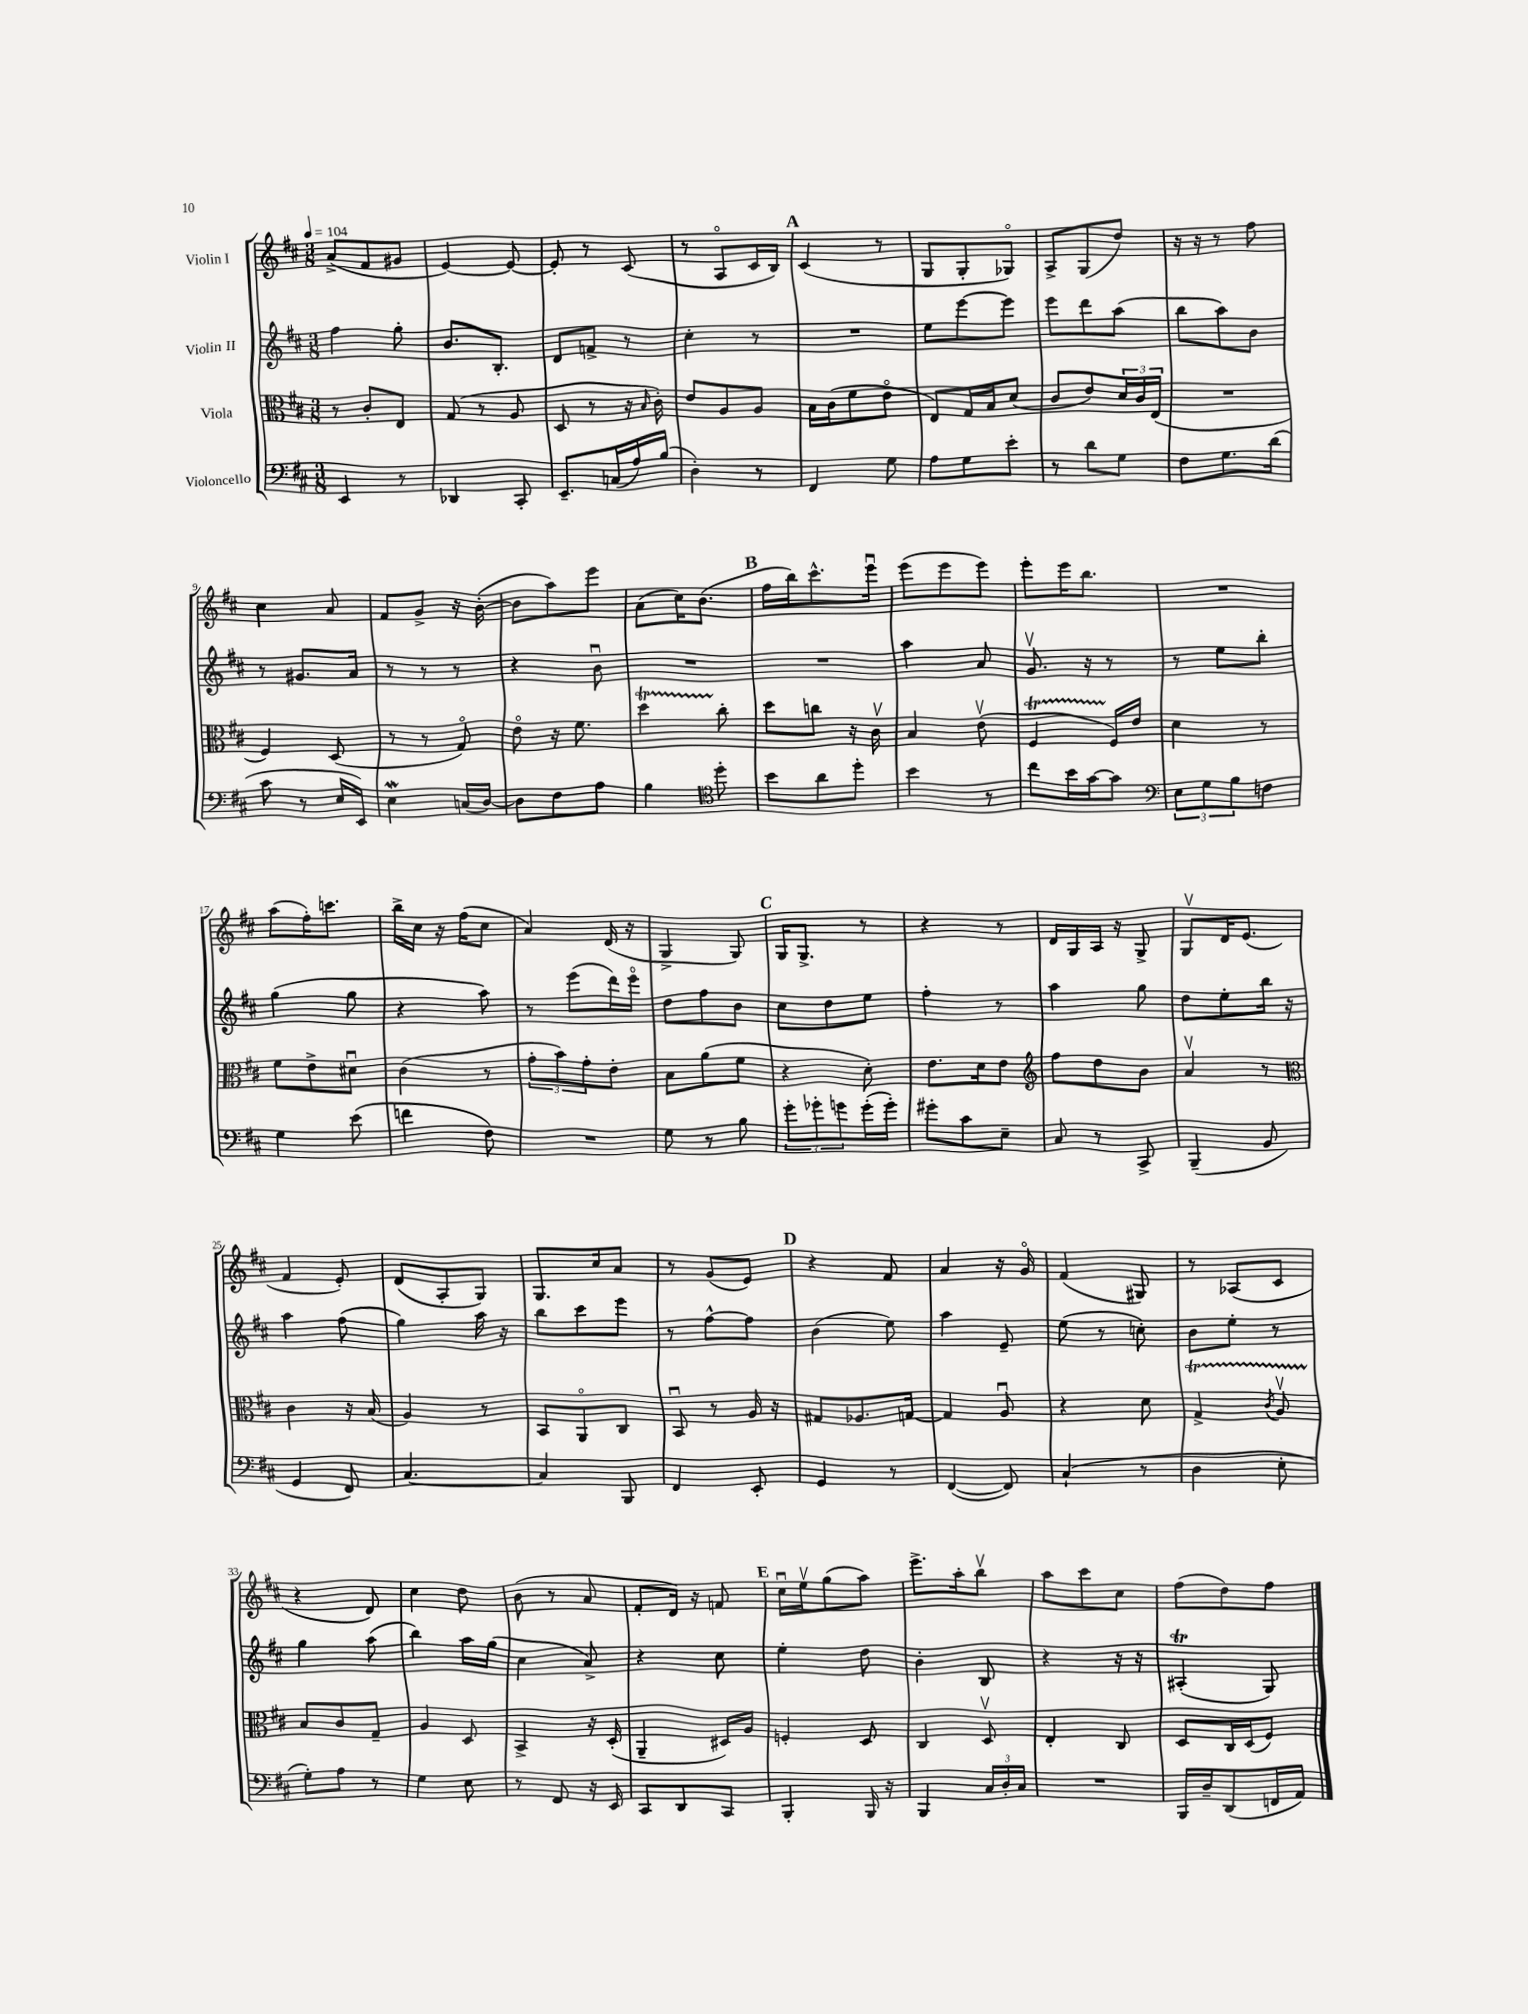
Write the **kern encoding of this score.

**kern	**kern	**kern	**kern
*part4	*part3	*part2	*part1
*staff4	*staff3	*staff2	*staff1
*I"Violoncello	*I"Viola	*I"Violin II	*I"Violin I
*clefF4	*clefC3	*clefG2	*clefG2
*k[f#c#]	*k[f#c#]	*k[f#c#]	*k[f#c#]
*M3/8	*M3/8	*M3/8	*M3/8
*MM104	*MM104	*MM104	*MM104
=1	=1	=1	=1
4EE/	8r	4ff#\	(8a^/L
.	8c#'/L	.	8f#/
8r	8E/J	8gg'\	8g#X/J
=2	=2	=2	=2
4DD-X/	(8G/	8.b/L	[4e/)
.	8r	.	.
.	.	8.B'/J	.
8CC#'/	8A/	.	8e/_
=3	=3	=3	=3
8.EE~/L	8D/	8d/L	8e'/]
.	8r	8fn^/J	8r
(16Cn/L	.	.	.
16A/)	16r	8r	(8c#/
.	16qqB/	.	.
(16B/JJ	16c#'\)	.	.
=4	=4	=4	=4
4D'\)	8e/L	4cc#'\	8r
.	8A/	.	8A/L
8r	8A/J	8r	16c#/L
.	.	.	16B/JJ)
!!LO:REH:place=s1:t=A
=5	=5	=5	=5
4FF#/	16B\LL	4.r	(4c#/
.	(16c#\J	.	.
.	8f#\	.	.
8G\	8e\J	.	8r
=6	=6	=6	=6
8A\L	8E/L)	8ee\L	8G/L
8G\	16G/L	[8eee\	8G'/
.	16B/J	.	.
8e'\J	(8d/J	8eee\J]	8G-X/J)
=7	=7	=7	=7
8r	8c#/L	8eee\L	8A^/L
8d\L	8e/)	8ddd\	(8G/
8G\J	24d/L	(8aa\J	8dd/J)
.	24c#/	.	.
.	(24E/JJ	.	.
=8	=8	=8	=8
8F#\L	4.r	8bb\L	16r
.	.	.	16r
8.G\	.	8aa\)	8r
.	.	8b\J	8ff#\
(16d\Jk	.	.	.
!!LO:LB:g=z
=9	=9	=9	=9
8c#\	4F#/)	8r	4cc#\
8r	.	8.g#X/L	.
16E/LL	(8D/	.	8a/
16EE/JJ)	.	16a/Jk	.
=10	=10	=10	=10
4EW\	8r	8r	8f#/L
.	8r	8r	8g^/J
(16Cn/LL	8G/)	8r	16r
[16D/JJ)	.	.	([16b'\
=11	=11	=11	=11
8D\L]	8e\	4r	8b\L]
8F#\	16r	.	8aa\)
.	8.f#\	.	.
8A\J	.	8bu\	8eee\J
=12	=12	=12	=12
4B\	4ddT\	4.r	(8a\L
.	.	.	16cc#\K)
.	.	.	(8.b\J
*clefC4	*	*	*
8dd'\	8cc#'\	.	.
!!LO:REH:place=s1:t=B
=13	=13	=13	=13
8b\L	8dd\L	4.r	16ff#\LL
.	.	.	16bb\J)
8a\	8ccn\J	.	8.ccc#^^\
8dd'\J	16r	.	.
.	16c#v\	.	16eeeu\Jk
=14	=14	=14	=14
4b\	4B/	4aa\	(8eee\L
.	.	.	8eee\
8r	(8ev\	8a/	8eee\J)
=15	=15	=15	=15
8cc#\L	4F#t/	8.gv/	8eee'\L
16b\L	.	.	16eee\K
[16g\J	.	16r	8.bb\J
8g\J]	16F#/LL)	8r	.
.	16e/JJ	.	.
=16	=16	=16	=16
*clefF4	*	*	*
12E\L	4d\	8r	4.r
12G\	.	.	.
.	.	8ee\L	.
12B\	.	.	.
8Fn\J	8r	8bb'\J	.
!!LO:LB:g=z
=17	=17	=17	=17
4G\	8f#\L	(4gg\	(8aa\L
.	8e^\	.	16ff#'\K)
.	.	.	8.cccn\J
(8e\	8d#Xu\J	8gg\	.
=18	=18	=18	=18
4fn\	(4c#\	4r	16bb^\LL
.	.	.	16cc#\JJ
.	.	.	16r
.	.	.	(16ff#\KL
8F#\)	8r	8aa\)	8cc#\J
=19	=19	=19	=19
4.r	12g'\L	8r	4a/)
.	12b\)	.	.
.	.	(8eee\L	.
.	12g'\	.	.
.	8e'\J	16ddd\L)	(16d/
.	.	16eee\JJ	16r
=20	=20	=20	=20
8G\	8B\L	8dd\L	4G^/
8r	(8a\	8ff#\	.
8B\	8f#\J	8b\J	8G/)
!!LO:REH:place=s1:t=C
=21	=21	=21	=21
12g'\L	4r	8cc#\L	16G/KL
.	.	.	8.G^/J
12g-X'\	.	.	.
.	.	8dd\	.
12gn\	.	.	.
(16g'\L	8d'\)	8ee\J	8r
16g'\JJ)	.	.	.
=22	=22	=22	=22
8g#X'\L	8.e\L	4ff#'\	4r
8c#\	.	.	.
.	16d\k	.	.
8E~\J	8e\J	8r	8r
=23	=23	=23	=23
*	*clefG2	*	*
8C#/	8ff#\L	4aa\	16d/LL
.	.	.	16G/
8r	8dd\	.	16A/JJ
.	.	.	16r
8CC#^/	8b\J	8gg\	8G^/
=24	=24	=24	=24
(4BBB~/	4av/	8dd\L	8Gv/L
.	.	8ee'\	16d/K
.	.	.	(8.e/J
8BB/	8r	16bb\Jk	.
.	.	16r	.
!!LO:LB:g=z
=25	=25	=25	=25
*	*clefC3	*	*
4GG/	4c#\	4aa\	4f#/
8FF#/)	16r	(8ff#\	8e'/)
.	(16B/	.	.
=26	=26	=26	=26
[4.C#/	4A/)	4gg\)	(8d/L
.	.	.	8A'/
.	8r	16aa\	8G/J)
.	.	16r	.
=27	=27	=27	=27
4C#/]	8BB/L	8bb\L	8.G/L
.	8AA/	8ccc#\	.
.	.	.	16cc#/k
8BBB/	8C#/J	8eee\J	8a/J
=28	=28	=28	=28
4FF#/	8BBu/	8r	8r
.	8r	[8ff#^^\L	(8g/L
8EE'/	16A/	8ff#\J]	8e/J)
.	16r	.	.
!!LO:REH:place=s1:t=D
=29	=29	=29	=29
4GG/	8G#X/L	(4b\	4r
.	8.A-X/	.	.
8r	.	8ee\)	8f#/
.	[16Gn/Jk	.	.
=30	=30	=30	=30
([4FF#/	4G/]	4aa\	4a/
8FF#/])	8Au/	8e~/	16r
.	.	.	16g/
=31	=31	=31	=31
(4C#`/	4r	(8ee\	(4f#/
.	.	8r	.
8r	8d\	8ccn'\)	8G#X/)
=32	=32	=32	=32
4D\	4GT^/	8b\L	8r
.	.	8ee'\J	(8A-X/L
.	8qc#/	.	.
8E'\	8ATTTv/	8r	8c#/J
!!LO:LB:g=z
=33	=33	=33	=33
8G'\L)	8B/L	4gg\	4r
8A\J	8c#/	.	.
8r	8G~/J	(8aa\	8d/)
=34	=34	=34	=34
4G\	4A/	4bb\)	4cc#\
8E\	8D/	16aa\LL	8dd\
.	.	(16gg\JJ	.
=35	=35	=35	=35
8r	4BB^/	4cc#\	(8b\
8FF#/	.	.	8r
16r	16r	8a^/)	8a/
16EE/	(16D'/	.	.
=36	=36	=36	=36
8CC#/L	4AA~/	4r	8f#'/L
8DD/	.	.	16d/Jk)
.	.	.	16r
8CC#/J	16D#X/LL)	8cc#\	8fn/
.	16A/JJ	.	.
!!LO:REH:place=s1:t=E
=37	=37	=37	=37
4BBB'/	4Fn'/	4ee'\	16cc#u\LL
.	.	.	16eev\J
.	.	.	(8gg\
16BBB/	8D/	8dd\	8aa\J)
16r	.	.	.
=38	=38	=38	=38
4BBB/	4C#/	4b'\	8.eee^\L
.	.	.	16aa'\k
24C#/LL	8Dv/	8B/	8bbv\J
24D'/	.	.	.
24C#/JJ	.	.	.
=39	=39	=39	=39
4.r	4E'/	4r	8aa\L
.	.	.	8ccc#\
.	8C#/	16r	8cc#\J
.	.	16r	.
=40	=40	=40	=40
16BBB/LL	8D/L	(4A#Xt'/	(8ff#\L
16D~/J	.	.	.
(8DD/	16C#/L	.	8dd\)
.	(16D/J	.	.
16FFn/L	8F#/J)	8G/)	8ff#\J
16AA/JJ)	.	.	.
==	==	==	==
*-	*-	*-	*-
